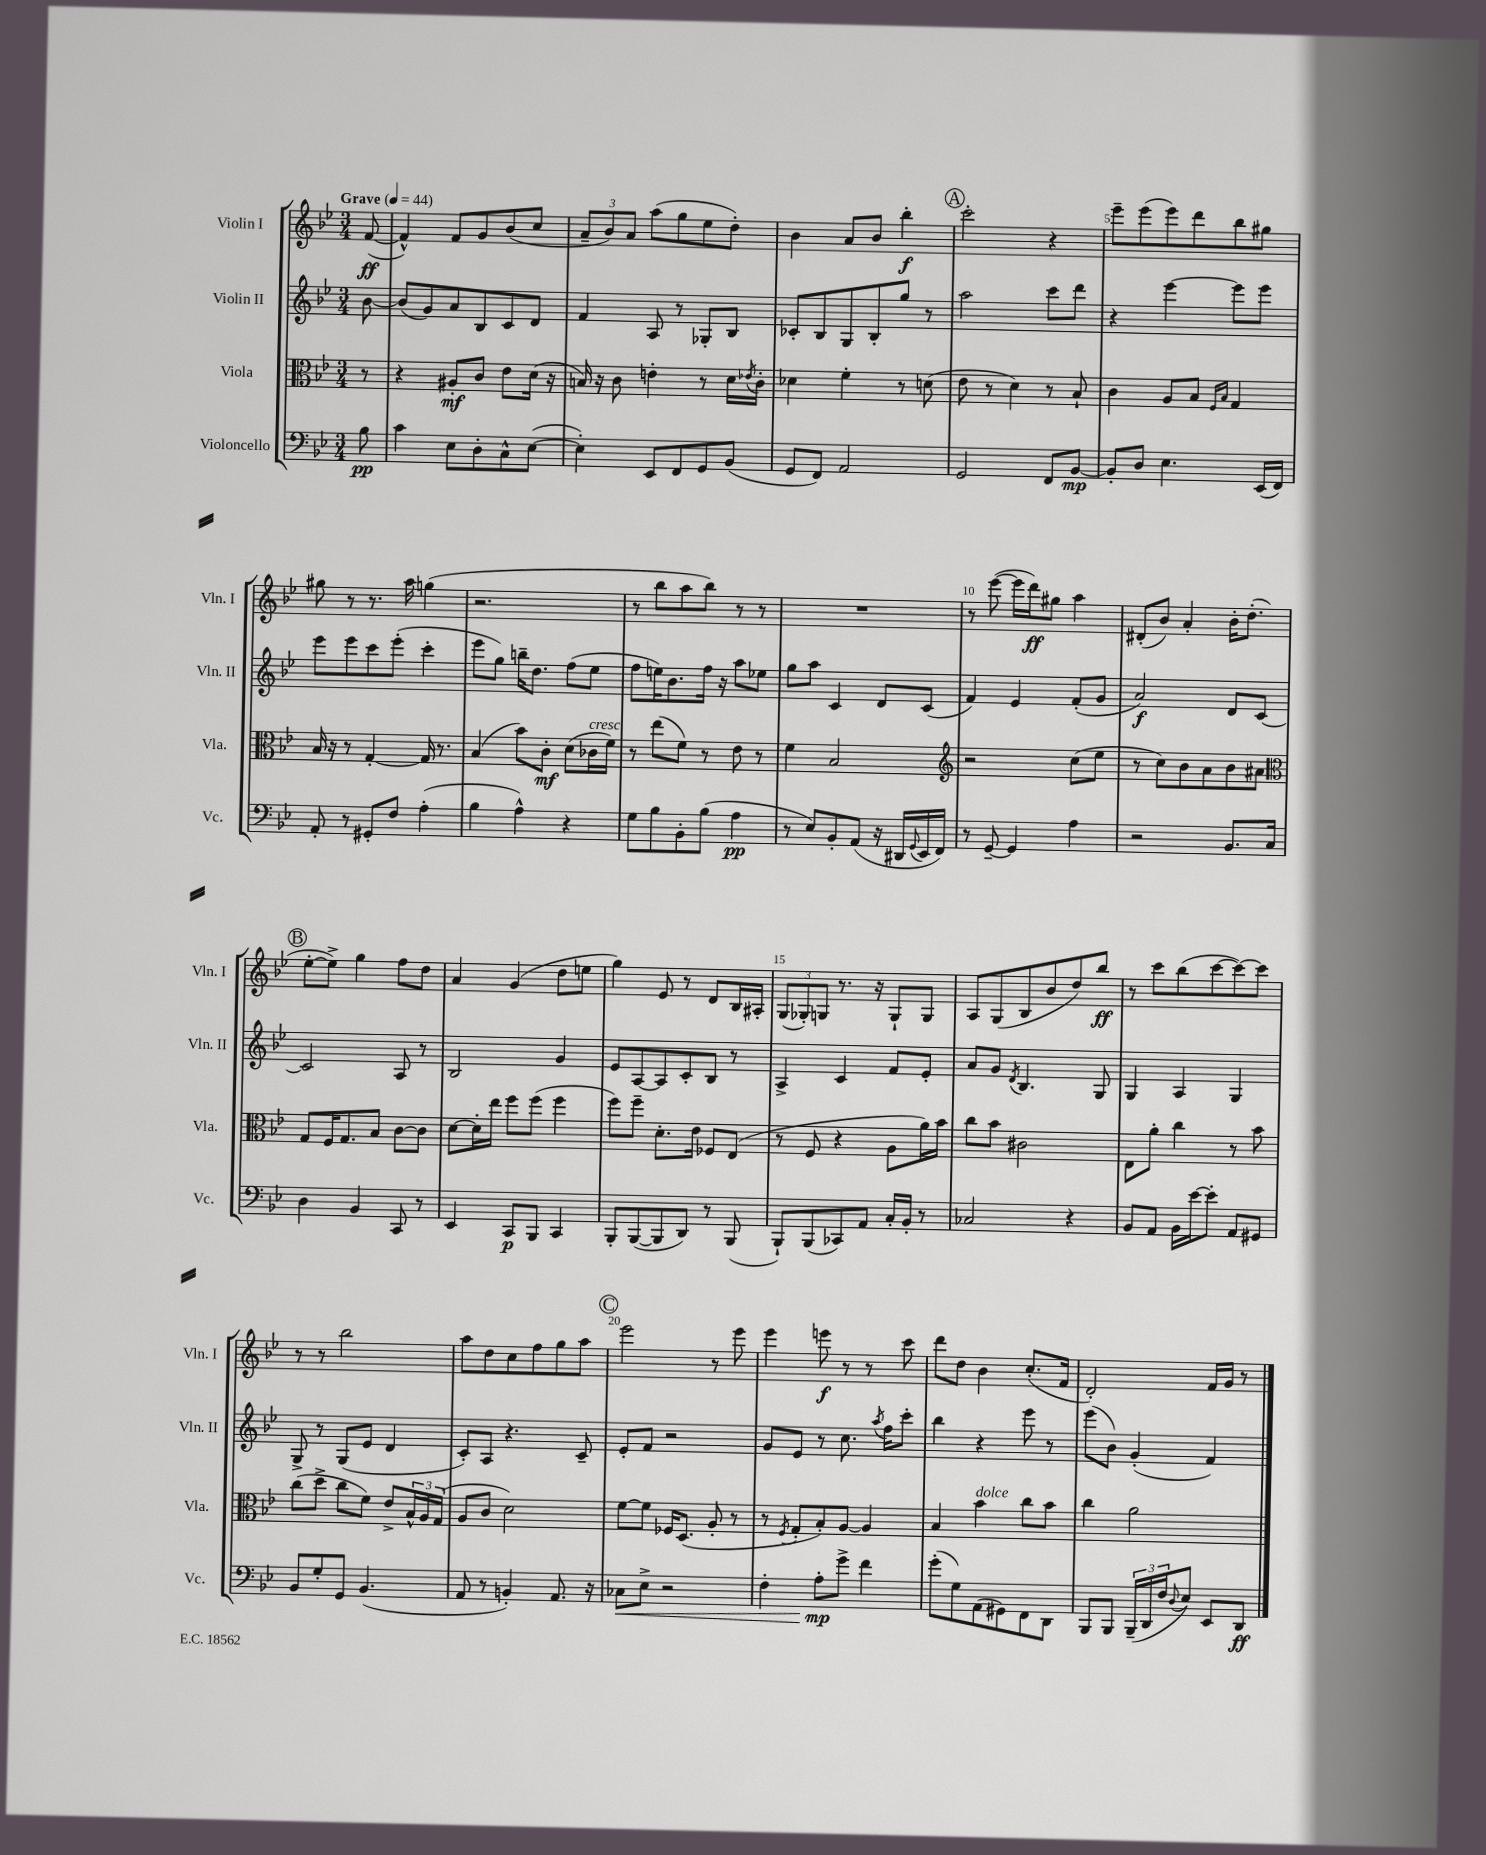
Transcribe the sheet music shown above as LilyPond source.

<<
\new StaffGroup <<
\new Staff = "s0" \with { instrumentName = "Violin I" shortInstrumentName = "Vln. I" } {
    \clef treble \key bes \major \numericTimeSignature \time 3/4 \partial 8 \tempo "Grave" 4 = 44
    f'8~\ff( |
    f'4-^) f'8 g'8 bes'8( c''8 |
    \tuplet 3/2 { a'8-- bes'8) a'8 } a''8( g''8 ees''8 d''8-.) |
    bes'4 a'8 bes'8 bes''4-.\f |
    \mark \markup { \circle "A" } c'''2-. r4 |
    ees'''8-- ees'''8( ees'''8) d'''8 bes''8 gis''8 |
    gis''8 r8 r8. a''16 g''4( |
    r2. |
    r8 bes''8 a''8 bes''8) r8 r8 |
    R2. |
    r8 ees'''8~( ees'''16 d'''16\ff) gis''8 a''4 |
    dis'8-.( bes'8) a'4-. bes'16-. d''8.-.( |
    \mark \markup { \circle "B" } ees''8~-. ees''8->) g''4 f''8 d''8 |
    a'4 g'4( d''8 e''8 |
    g''4) ees'8 r8 d'8 bes16 ais16-. |
    \tuplet 3/2 { g8( ges8-.) g8 } r8. r16 g8-! g8 |
    a8 g8( bes8 bes'8 d''8) bes''8\ff |
    r8 c'''8 bes''8( c'''8~ c'''8~) c'''8 |
    r8 r8 bes''2 |
    a''8 d''8 c''8 f''8 g''8 a''8 |
    \mark \markup { \circle "C" } ees'''2 r8 ees'''8 |
    ees'''4 e'''8\f r8 r8 c'''8 |
    d'''8 d''8 bes'4 c''8.-.( f'16 |
    d'2-.) f'16 g'16 r8 \bar "|." |
}
\new Staff = "s1" \with { instrumentName = "Violin II" shortInstrumentName = "Vln. II" } {
    \clef treble \key bes \major \numericTimeSignature \time 3/4 \partial 8
    bes'8~ |
    bes'8( g'8) a'8 bes8 c'8 d'8 |
    f'4 a8 r8 ges8-. bes8 |
    ces'8-. bes8 g8 bes8-. g''8 r8 |
    \mark \markup { \circle "A" } a''2 c'''8 d'''8 |
    r4 ees'''4~ ees'''8 ees'''8 |
    ees'''8 ees'''8 c'''8 ees'''8-.( c'''4-. |
    ees'''8 g''8) b''16-- d''8. f''8( ees''8 |
    f''8 e''16) bes'8. f''16 r16 a''8 ees''8 |
    g''8 a''8 c'4 d'8 c'8( |
    f'4) ees'4 f'8-.( g'8 |
    a'2\f) d'8 c'8~ |
    \mark \markup { \circle "B" } c'2 a8 r8 |
    bes2 g'4 |
    ees'8 a8~ a8 c'8-. bes8 r8 |
    a4-> c'4 f'8 ees'8-. |
    a'8 g'8 \acciaccatura { d'8 } bes4. g8 |
    g4 a4 g4 |
    g8-> r8 g8( ees'8 d'4 |
    c'8-.) a8 r4. c'8-- |
    \mark \markup { \circle "C" } ees'8-. f'8 r2 |
    g'8 ees'8 r8 c''8. \acciaccatura { a''8 } f''16 c'''8-. |
    bes''4 r4 ees'''8 r8 |
    ees'''8( bes'8) g'4-.( f'4) \bar "|." |
}
\new Staff = "s2" \with { instrumentName = "Viola" shortInstrumentName = "Vla." } {
    \clef alto \key bes \major \numericTimeSignature \time 3/4 \partial 8
    r8 |
    r4 ais8-.\mf c'8 ees'8 d'16( r16 |
    b16) r16 c'8 e'4-. r8 d'16 \acciaccatura { ees'8 } c'16-. |
    des'4 f'4-. r8 d'8( |
    \mark \markup { \circle "A" } ees'8 r8 d'4) r8 bes8-! |
    c'4 a8 bes8 \grace { f16 bes16 } g4 |
    bes16 r16 r8 g4~-. g16 r8. |
    bes4( bes'8) c'8-.\mf d'8( ces'16^\markup { \italic "cresc." } f'16) |
    r8 ees''8( f'8) r8 ees'8 r8 |
    f'4 bes2 |
    \clef treble r2 c''8( ees''8 |
    r8 c''8) bes'8 a'8 bes'8 ais'8 |
    \mark \markup { \circle "B" } \clef alto g8 f16 g8. bes8 c'8~ c'8 |
    d'8~ d'16-. ees''16 f''8 f''8( f''4 |
    f''8) f''8-- d'8.-. ees'16 fes8 ees8( |
    r8 f8 r4 a8 a'16) bes'16 |
    c''8 bes'8 cis'2 |
    ees8 a'8-. c''4 r8 bes'8 |
    c''8( d''8-> c''8 f'8) ees'8-> \tuplet 3/2 { bes16-^ a16 g16( } |
    a8 c'8 d'2) |
    \mark \markup { \circle "C" } f'8~ f'8 fes16 d8.( a8-. r8 |
    r8 \acciaccatura { f8 } g8-. bes8-.) a8~ a4 |
    bes4 bes'4^\markup { \italic "dolce" } c''8 bes'8 |
    c''4 a'2 \bar "|." |
}
\new Staff = "s3" \with { instrumentName = "Violoncello" shortInstrumentName = "Vc." } {
    \clef bass \key bes \major \numericTimeSignature \time 3/4 \partial 8
    bes8\pp |
    c'4 ees8 d8-. c8-^ ees8~( |
    ees4-.) ees,8 f,8 g,8 bes,8( |
    g,8 f,8) a,2 |
    \mark \markup { \circle "A" } g,2 f,8 bes,8~\mp |
    bes,8-. d8 ees4. ees,16( f,16) |
    a,8-. r8 gis,8-. f8 a4-.( |
    bes4 a4-^) r4 |
    g8 bes8 bes,8-. bes8( a4\pp |
    r8 ees8) bes,8-. a,8( r16 dis,16 \appoggiatura { g,8 } ees,16 f,16) |
    r8 g,8~-- g,4 a4 |
    r2 bes,8. c16 |
    \mark \markup { \circle "B" } d4 bes,4 c,8 r8 |
    ees,4 c,8\p bes,,8 c,4 |
    bes,,8-. bes,,8~( bes,,8 d,8) r8 bes,,8( |
    bes,,8-!) bes,,8( ces,8) a,8 c16-. bes,16-. r8 |
    ces2 r4 |
    bes,8 a,8 bes,16 ees'16~ ees'8-. a,8 gis,8 |
    bes,8 g8-. g,8 bes,4.( |
    a,8 r8 b,4-.) a,8. r16 |
    \mark \markup { \circle "C" } ces8\< ees8-> r2 |
    f4-. a8-.\mp\! g'8-> f'4 |
    g'8-.( g8) a,8( gis,8) f,8 d,8 |
    bes,,8 bes,,8 \tuplet 3/2 { bes,,16--( d,16 f16 } \appoggiatura { d8 } ees8) ees,8 d,8\ff \bar "|." |
}
>>
>>
\layout { \context { \Score \override BarNumber.break-visibility = ##(#f #t #t) barNumberVisibility = #(every-nth-bar-number-visible 5) } }
